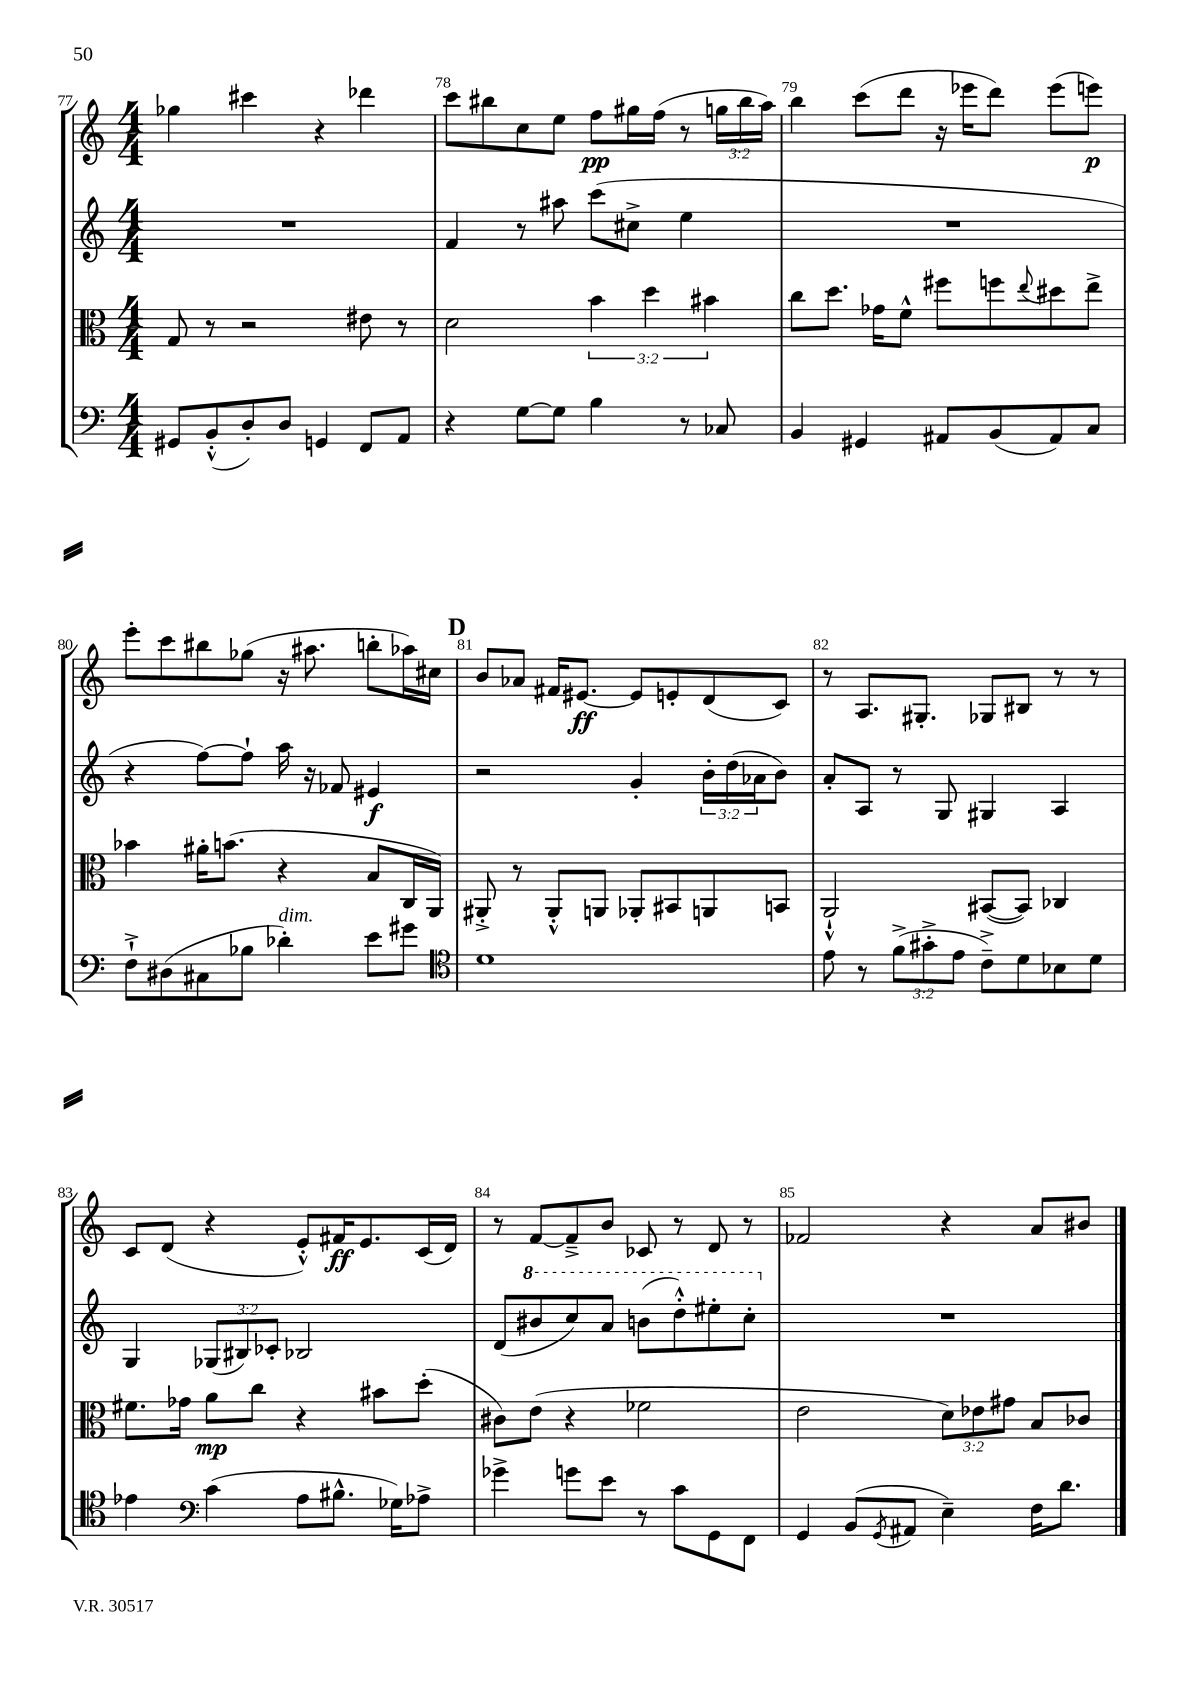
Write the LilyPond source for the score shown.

<<
\new StaffGroup <<
\new Staff = "s0" {
    \clef treble \key c \major \numericTimeSignature \time 4/4 \override Staff.TupletNumber.text = #tuplet-number::calc-fraction-text
    ges''4 cis'''4 r4 des'''4 |
    c'''8 bis''8 c''8 e''8 f''8\pp gis''16 f''16( r8 \tuplet 3/2 { g''16 bis''16 a''16) } |
    b''4 c'''8( d'''8 r16 ees'''16 d'''8) ees'''8( e'''8\p) |
    e'''8-. c'''8 bis''8 ges''8( r16 ais''8. b''8-. aes''16) cis''16 |
    \mark \markup { \bold "D" } b'8 aes'8 fis'16 eis'8.~\ff eis'8 e'8-. d'8( c'8) |
    r8 a8. gis8.-. ges8 bis8 r8 r8 |
    c'8 d'8( r4 e'8-.-^) fis'16\ff e'8. c'16( d'16) |
    r8 f'8~ f'8---> b'8 ces'8 r8 d'8 r8 |
    fes'2 r4 a'8 bis'8 \bar "|." |
}
\new Staff = "s1" {
    \clef treble \key c \major \numericTimeSignature \time 4/4 \override Staff.TupletNumber.text = #tuplet-number::calc-fraction-text
    R1 |
    f'4 r8 ais''8 c'''8( cis''8-> e''4 |
    R1 |
    r4 f''8~) f''8-! a''16 r16 fes'8 eis'4\f |
    \mark \markup { \bold "D" } r2 g'4-. \tuplet 3/2 { b'16-. d''16( aes'16 } b'8) |
    a'8-. a8 r8 g8 gis4 a4 |
    g4 \tuplet 3/2 { ges8( bis8) ces'8-. } bes2 |
    d'8( \ottava #1 bis''8 c'''8) a''8 b''8( d'''8-.-^) eis'''8-. c'''8-. \ottava #0 |
    R1 \bar "|." |
}
\new Staff = "s2" {
    \clef alto \key c \major \numericTimeSignature \time 4/4 \override Staff.TupletNumber.text = #tuplet-number::calc-fraction-text
    g8 r8 r2 eis'8 r8 |
    d'2 \tuplet 3/2 { b'4 d''4 bis'4 } |
    c''8 d''8. ges'16 f'8-^ fis''8 f''8 \appoggiatura { e''8 } dis''8 e''8-> |
    bes'4 ais'16-. b'8.( r4 b8 c16 a,16) |
    \mark \markup { \bold "D" } ais,8-.-> r8 ais,8-.-^ a,8 aes,8-. bis,8 a,8 b,8 |
    a,2-!-^ bis,8~( bis,8) ces4 |
    fis'8. ges'16 a'8\mp c''8 r4 bis'8 d''8-.( |
    cis'8) e'8( r4 fes'2 |
    e'2 \tuplet 3/2 { d'8) ees'8 gis'8 } b8 ces'8 \bar "|." |
}
\new Staff = "s3" {
    \clef bass \key c \major \numericTimeSignature \time 4/4 \override Staff.TupletNumber.text = #tuplet-number::calc-fraction-text
    gis,8 b,8-.-^( d8-.) d8 g,4 f,8 a,8 |
    r4 g8~ g8 b4 r8 ces8 |
    b,4 gis,4 ais,8 b,8( ais,8) c8 |
    f8-!-> dis8( cis8 bes8 des'4-.^\markup { \italic "dim." }) e'8 gis'8 |
    \mark \markup { \bold "D" } \clef tenor d'1 |
    e'8 r8 \tuplet 3/2 { f'8->( gis'8-.-> e'8 } c'8--->) d'8 bes8 d'8 |
    ees'4 \clef bass c'4( a8 bis8.-^ ges16) aes8-> |
    ges'4-> g'8 e'8 r8 c'8 g,8 f,8 |
    g,4 b,8( \acciaccatura { g,8 } ais,8 e4--) f16 d'8. \bar "|." |
}
>>
>>
\layout { \context { \Score currentBarNumber = #77 \override BarNumber.break-visibility = ##(#f #t #t) barNumberVisibility = #all-bar-numbers-visible } }
